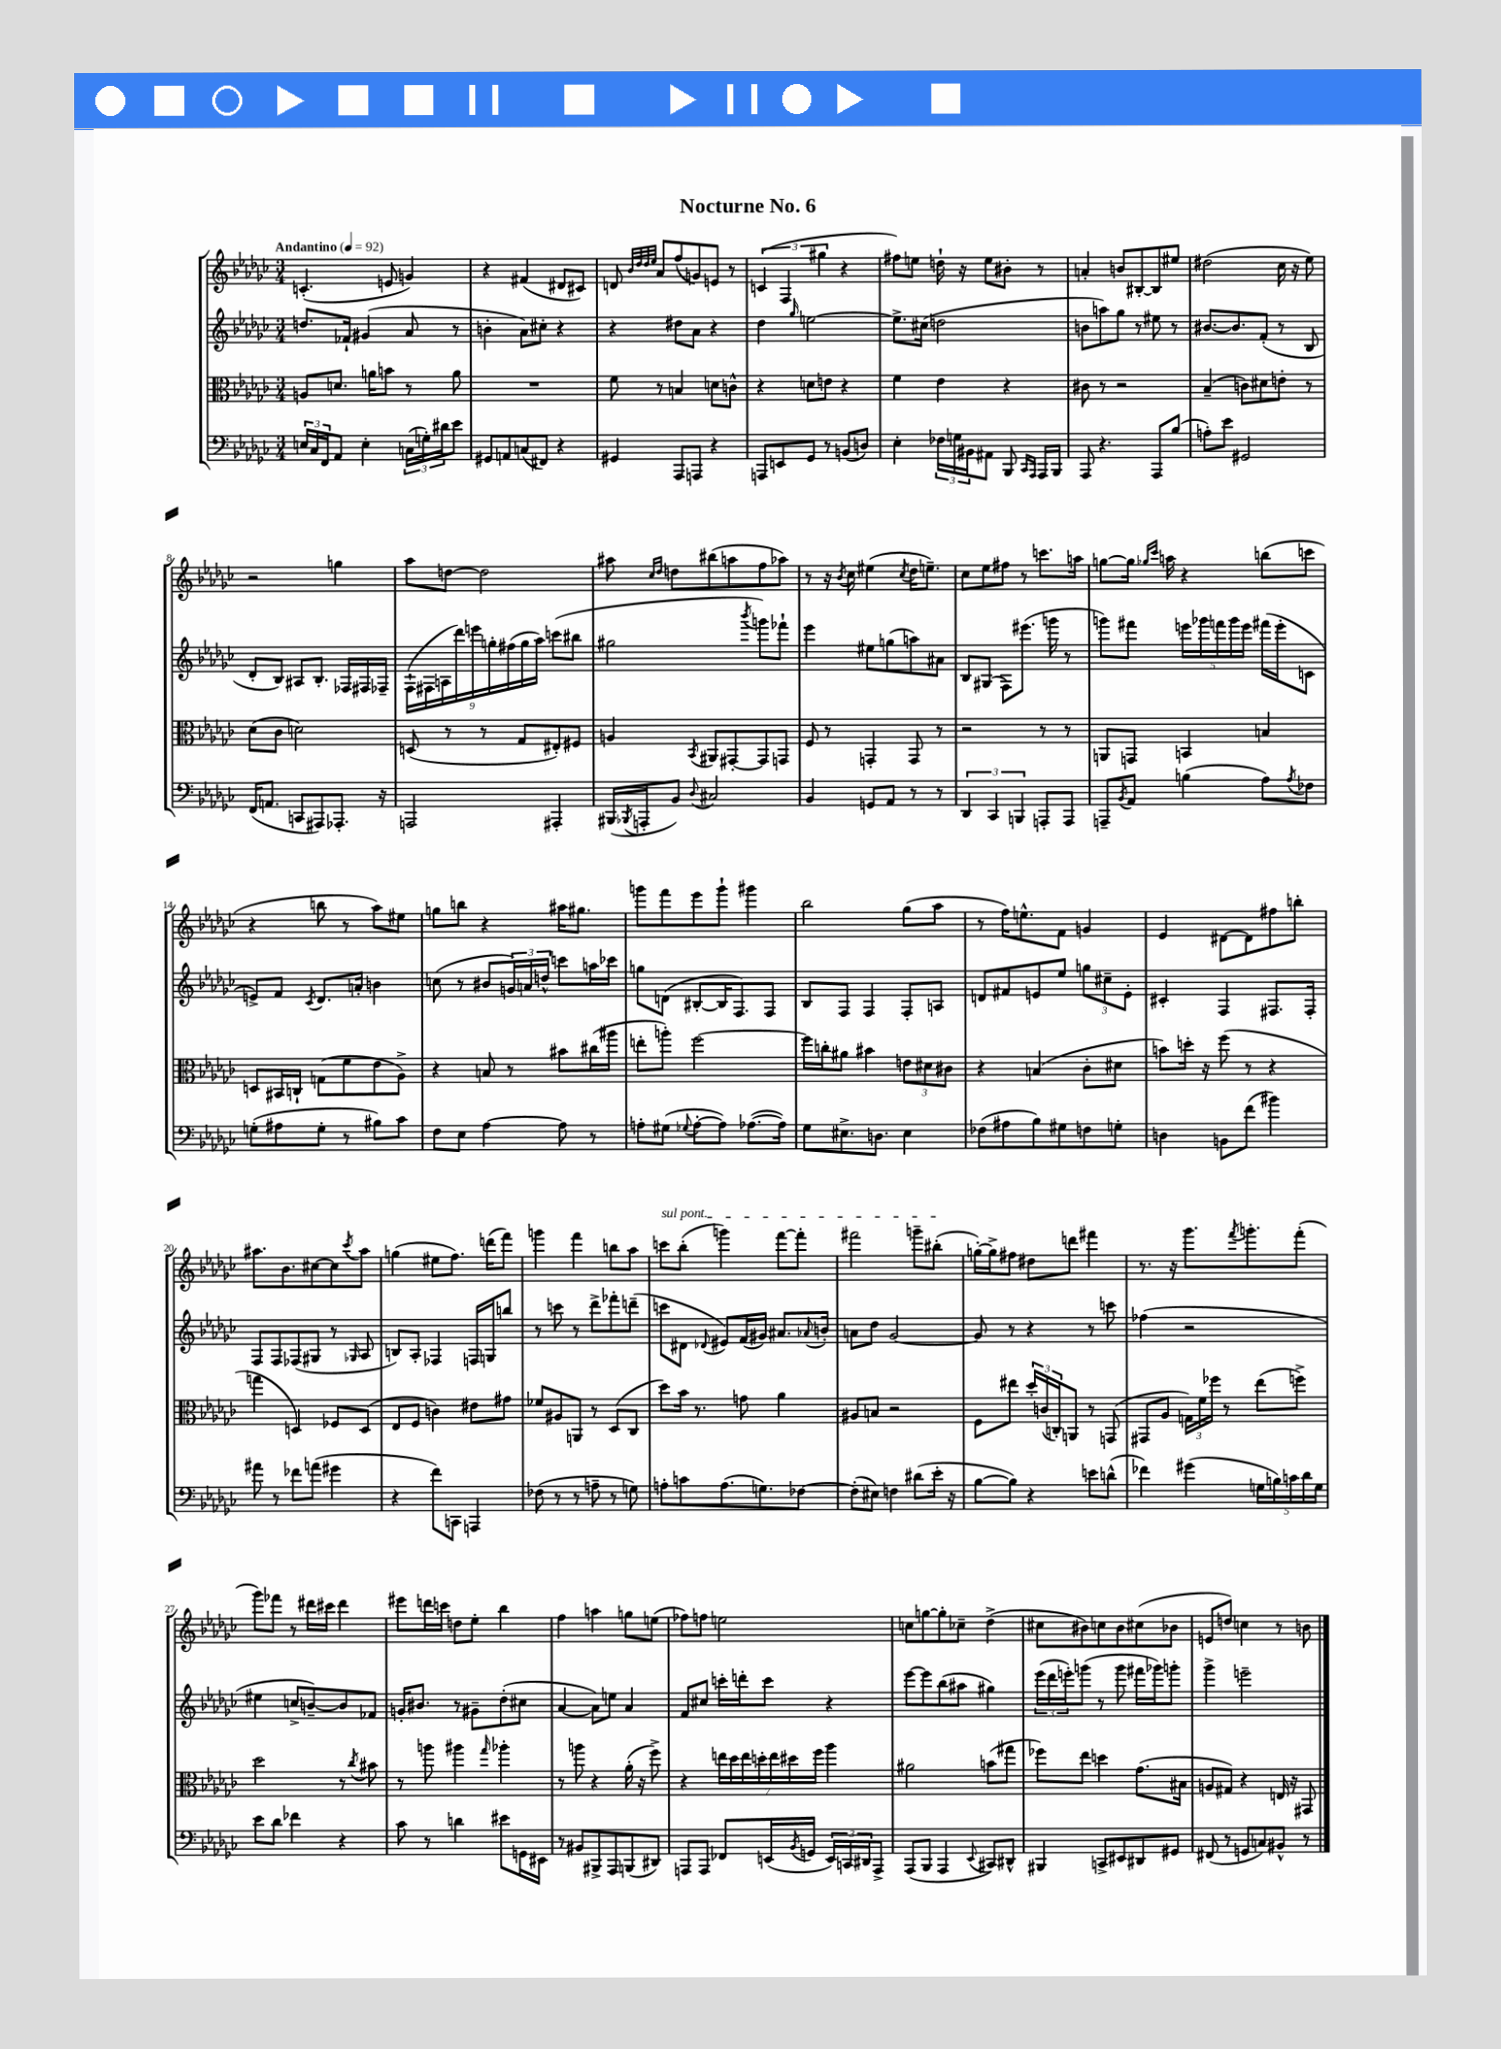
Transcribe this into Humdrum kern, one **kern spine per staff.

**kern	**kern	**kern	**kern
*part4	*part3	*part2	*part1
*staff4	*staff3	*staff2	*staff1
*clefF4	*clefC3	*clefG2	*clefG2
*k[b-e-a-d-g-c-]	*k[b-e-a-d-g-c-]	*k[b-e-a-d-g-c-]	*k[b-e-a-d-g-c-]
*M3/4	*M3/4	*M3/4	*M3/4
*MM92	*MM92	*MM92	*MM92
=1	=1	=1	=1
!	!	!	!LO:TX:a:B:t=Andantino
24En/LL	8An/L	8.ddn/L	(4.cn'/
24C-/	.	.	.
24FF/J	.	.	.
8AA-/J	8.dn/J	.	.
.	.	16f-X`/Jk	.
4E'\	.	(4g#X/	.
.	16an\KL	.	.
.	8bn\J	.	8en/
(24Cn\LL	8r	8a-/	4gn/)
24Gn'\)	.	.	.
24d#X\J	.	.	.
8e-\J	8a\	8r	.
=2	=2	=2	=2
8GG#X/L	2.r	4bn'\	4r
8AAn/	.	.	.
(8Cn/	.	8a-\L)	(4f#X/
8FF#X/J)	.	8cc#X'\J	.
4r	.	4r	8d#X/L
.	.	.	8c#X/J)
=3	=3	=3	=3
4GG#X/	8f\	4r	8dn/
.	.	.	32qqb-/LLL
.	.	.	32qqdd-/
.	.	.	32qqdd-/
.	.	.	32qqee-/JJJ
.	8r	.	8a-/L
8AAA-/L	4Bn/	8dd#X\L	(8ff/
8AAAn/J	.	8a-\J	8gn/)
4r	8dn\L	4r	8en/J
.	8cn^^\J	.	8r
=4	=4	=4	=4
8AAAn/L	4r	4dd-\	(6cn/
8EEn/	.	.	.
.	.	.	6F/
.	.	16qqgg-/	.
8GG-/J	8dn\L	[2een\	.
.	.	.	6gg#X\
8r	8en\J	.	.
(8BBn/L	4r	.	4r
8Dn/J)	.	.	.
=5	=5	=5	=5
4E-'\	4f\	8.ee^\L]	8ff#X\L)
.	.	.	8een\J
.	.	(16cc#X\Jk	.
24F-X\LL	4e-\	2ddn\	16ddn`\
24Gn\	.	.	.
.	.	.	16r
24BB#X\J	.	.	.
8AA#X\J	.	.	8ee\L
8BBB-/	4r	.	8b#X'\J
16qqCC-/LL	.	.	.
16qqAAA-/JJ	.	.	.
16AAA-/LL	.	.	8r
16BBB-/JJ	.	.	.
=6	=6	=6	=6
8AAA-/	8c#X\	8bn\L	4an'/
4.r	8r	8aan\)	.
.	2r	8gg-\J	8bn/L
.	.	8r	[8B#X'/
8AAA-/L	.	8ee#X\	8B#/]
(8B-/J	.	8r	8ee#X/J
=7	=7	=7	=7
8An'\L)	(4B-~/	[8.b#X/L	(2dd#X\
8e-\J	.	.	.
.	.	8.b#/]	.
2GG#X/	8cn\L)	.	.
.	8d#X\	(8f'/J	.
.	8en'\J	8r	16cc-\
.	.	.	16r
.	8r	8B-/	8ee-\)
!!LO:LB:g=z
=8	=8	=8	=8
(16FF/KL	(8d-\L	8d-'/L	2r
8.AAn/J	.	.	.
.	8c-\J	8B-/J)	.
8CCn/L	2dn\)	8A#X/L	.
8AAA#X/)	.	8.B-'/J	.
8.AAA-X'/J	.	.	4ggn\
.	.	16F-X/LL	.
.	.	16F#X/	.
16r	.	16F-X~/JJ	.
=9	=9	=9	=9
2AAAn/	(8Dn/	(18F`\LL	8aa-\L
.	.	18F#X\	.
.	.	18An\	.
.	8r	.	[8ddn\J
.	.	18ddd-\)	.
.	.	18eeen\	.
.	8r	.	2dd\]
.	.	18ggn'\	.
.	.	(18ff#X\	.
.	8G-/L	.	.
.	.	18gg\	.
.	.	18aa-\JJ)	.
4AAA#X'/	8E#X'/)	(8cccn\L	.
.	8F#X/J	8bb#X\J	.
=10	=10	=10	=10
(16BBB#X/LL	4An/	2gg#X\	8aa#X\
8qBBB-X/	.	.	.
16AAAn'/J	.	.	.
.	.	.	16qqcc-/LL
.	.	.	16qqdd-/JJ
8BB-/J)	.	.	8ddn\L
8qqD-/	8qBB-/	.	.
2C#X/	8AA#X/L	.	(8bb#X\
.	[8GG#X'/	.	8aan\
.	.	8qbbb-/	.
.	8GG#/]	8gggn\L)	8ff\
.	8GGn/J	8fff-X`\J	8aa-X\J)
=11	=11	=11	=11
4BB-/	8F/	4eee-\	8r
.	8r	.	16r
.	.	.	8qb-/
.	.	.	16cc-\
8GGn/L	4GGn'/	8ee#X\L	(4ee#X\
8AA-/J	.	(8ggn\	.
.	.	.	8qcc-/
8r	8GG/	8aan\)	16dd-\KL
.	.	.	8.een~\J)
8r	8r	8a#X\J	.
=12	=12	=12	=12
6DD-/	2r	8B-/L	8cc-\L
.	.	(8G#X/J	8ee-\
6CC-/	.	.	.
.	.	8F\L)	8ff#X\J
6BBBn/	.	.	.
.	.	(8.eee#X\J	8r
8AAAn'/L	8r	.	8.cccn\L
.	.	16gggn\	.
8AAA/J	8r	8r	.
.	.	.	16aan\Jk
=13	=13	=13	=13
8AAAn~/L	8AAn/L	8gggn\L)	[8ggn\L
8qBB-/	.	.	.
8AA-/J	8GGn/J	8fff#X\J	16gg\Jk]
.	.	.	16qqgg-X/LL
.	.	.	16qqccc-/JJ
.	.	.	16aan\
(4Bn\	4BBn/	20eeen\LL	4r
.	.	20ggg-X\	.
.	.	20fffn\	.
.	.	20ggg-\	.
.	.	20eee\JJ	.
8A-\L)	4Bn/	(16fff#X\LL	(8bbn\L
.	.	16eee'\J	.
8qA-/	.	.	.
8F-X\J	.	8cn\J	8cccn\J
!!LO:LB:g=z
=14	=14	=14	=14
(8Gn'\L	8Dn/L	8en^/L)	4r
8A#X\	16BB#X/L	8f/J	.
.	16Cn`/JJ	.	.
.	.	8qc-/	.
8G'\J	(8Gn\L	8.d-/L	8bbn\
8r	8f\	.	8r
.	.	16an'/Jk	.
8B#X\L)	8e-\	4bn\	8aa-\L)
8c-\J	8A-^\J)	.	8ee#X\J
=15	=15	=15	=15
8F\L	4r	(8ccn\	8ggn\L
8E-\J	.	8r	8bbn\J
[4A-\	8Bn/	8b#X/L	4r
.	8r	24gn/L)	.
.	.	24an/	.
.	.	24ddn^^/JJ	.
8A-\]	8b#X\L	8cccn\L	16aa#X\KL
.	.	.	8.gg#X\J
8r	(16cc#X\L	16aan\L	.
.	16aa#X\JJ	16ccc-X\JJ	.
=16	=16	=16	=16
8An'\L	8een'\L	8ggn\L	8gggn\L
(8G#X\J	8aan'\J)	(8dn\J	8fff\
8qqG-X/	.	.	.
[8A'\L	[2ff\	[8B#X'/L	8eee-\
8A\J])	.	16B#/K]	8ggg`\J
.	.	8.F/)	.
([8.A-X\L	.	.	4ggg#X\
.	.	8F/J	.
16A-\Jk])	.	.	.
=17	=17	=17	=17
8G-\L	16ff\LL]	8B-/L	2bb-\
.	16ccn'\J	.	.
8.E#X^\	8a#X\J	8F/J	.
.	4b#X\	4F/	.
8.Dn\J	.	.	.
4E#\	12en\L	8F'/L	(8gg-\L
.	12d#X\	.	.
.	.	8An/J	8aa-\J
.	12c#X\J	.	.
=18	=18	=18	=18
(8F-X\L	4r	8dn/L	8r
8A#X\	.	8f#X/	16ff\KL)
.	.	.	8.een^^\
8B-\)	(4Bn/	8en/	.
8G#X\	.	8ee-/J	8f\J
8Fn\	8c-'\L	12ggn\L	4gn/
.	.	12cc#X~\	.
8Gn'\J	8d#X\J	.	.
.	.	12e'\J	.
=19	=19	=19	=19
4Dn\	8bn\L)	4c#X'/	4e-/
.	16ddn'\Jk	.	.
.	16r	.	.
8BBn\L	(8ff\	4F/	[8d#X\L
(8f\J	8r	.	8d#\]
4b#X\)	4r	8.F#X/L	8ff#X\
.	.	.	8bbn'\J
.	.	16F#'/Jk	.
!!LO:LB:g=z
=20	=20	=20	=20
8a#X\	4ggn\	8F/L	8.aa#X\L
8r	.	8F/	.
.	.	.	8.b-\
8f-X\L	4Dn/)	(8F-X/	.
(8an\J	.	8G#X/J	[8cc#X\
4g#X\	8F-X/L	8r	8cc#\]
.	.	16qqG-X/	8qccc-/
.	(8D/J	8A-/	8aa#\J
=21	=21	=21	=21
4r	8E-/L	8Bn/L)	(4ggn\
.	8F/J	8A-'/J	.
8f\L)	4cn\)	4F-X/	8ee#X\L
8CCn\J	.	.	8.ff\J)
4AAAn/	8e#X\L	16Fn/LL	.
.	.	16Gn/J	(16dddn\KL
.	8g#X\J	8bbn/J	8fff\J)
=22	=22	=22	=22
(8F-X\	8f-X/L	8r	4gggn\
8r	8A#X/	8cccn\	.
8r	8AAn/J	8r	4fff\
8An~\	8r	8ddd-^\L	.
8r	(8D-/L	8fff-X'\	8bbn\L
8Gn\)	8C-/J	(8dddn~\J	8aa-\J
=23	=23	=23	=23
!	!	!	!LO:TX:a:i:t=sul pont.
8An'\L	8dd-\L)	8cccn\L	8cccn\L
8cn\	16b-\Jk	8d#X\J	(8bb-'\J
.	8.r	.	.
.	.	8qqd-X/	.
(8.A\	.	8e#X/L)	4gggn\)
.	8gn\	(16f/L	.
8.Gn\)	.	16g#X/JJ)	.
.	4a-\	8.a#X/L	[8fff\L
[8F-X\J	.	.	8fff'\J]
.	.	8qqa-X/	.
.	.	16bn'/Jk	.
=24	=24	=24	=24
(8F-'\L]	8A#X/L	8an\L	2fff#X\
8E#X\J)	8Bn/J	8dd-\J	.
4Fn\	2r	[2g-/	.
(8d#X\L	.	.	8gggn~\L
16e-'\Jk	.	.	(8bb#X'\J
16r	.	.	.
=25	=25	=25	=25
[8B-\L	8F\L	8g-/]	[16ggn'\LL)
.	.	.	16gg^\J]
8B-\J])	8ee#X\J	8r	8ff#X\J
4r	24dd-'/LL	4r	8dd#X\L
.	(24cn/	.	.
.	24Cn'/J)	.	.
.	8AAn/J	.	8dddn\J
8en\L	8r	8r	4fff#X\
(8dn^^\J	(8GGn/	8cccn\	.
=26	=26	=26	=26
4f-X\)	8GG#X/L	(4ff-X\	8.r
.	8A-/J	.	.
.	.	.	16r
(4g#X\	24Gn\LL)	2r	8.ggg-\L
.	24f\	.	.
.	24ff-X\JJ	.	.
.	8r	.	.
.	.	.	8qfff/
.	.	.	8.gggn'\
20Gn\LL	(8ee-\L	.	.
20Bn\)	.	.	.
20cn\	.	.	.
.	8ffn^\J)	.	(8fff'\J
20d-\	.	.	.
20G\JJ	.	.	.
!!LO:LB:g=z
=27	=27	=27	=27
8e-\L	2dd-\	4ee#X\	8ggg-\L)
8d-\J	.	.	8fff-X\J
4f-X\	.	8ccn^/L	8r
.	.	[8bn~/)	16ddd#X\LL
.	.	.	16ccc#X\JJ
4r	8r	8b/]	4ddd#\
.	8qcc-/	.	.
.	8b#X\	8f-X/J	.
=28	=28	=28	=28
8c-\	8r	16gn'/KL	8eee#X\L
.	.	8.b#X/J	.
8r	8aan\	.	16dddn\L
.	.	.	16cccn\JJ
4dn\	4aa#X\	8r	8ddn\L
.	.	8g#X~\L	8ee-'\J
.	16qqgg-/	.	.
8e#X\L	4aa-X'\	(8dd-'\	4bb-\
16GGn\L	.	8cc#X\J	.
16EE#X\JJ	.	.	.
=29	=29	=29	=29
8r	8r	[4a-/	4ff\
8BB#X/L	8aan\	.	.
8BBB#X^/	4r	8a-\L])	4aan\
8AAA-/	.	8een\J	.
(8BBBn/	(16a-'\	4a-/	8ggn\L
.	16r	.	.
8DD#X/J)	8ff^\)	.	(8een\J
=30	=30	=30	=30
8AAAn/L	4r	8f/L	8ff-X\L)
8AAA/J	.	8cc#X/J	8ffn\J
8FF-X/L	28een\LL	16cccn'\LL	2een\
.	28dd-\	.	.
.	.	16dddn'\J	.
.	28ee\	.	.
.	28ddn'\	.	.
(16EEn/L	.	8ccc\J	.
.	28ee\	.	.
.	28dd#X\	.	.
8qBB-/	.	.	.
16GGn/JJ	.	.	.
.	28ff\JJ	.	.
24EE/LL)	4aa-\	4r	.
24CCn/	.	.	.
24DD#X/J	.	.	.
8AAA^/J	.	.	.
=31	=31	=31	=31
(8AAA-/L	2a#X\	[8eee-\L	8ccn\L
8BBB-/J	.	8eee-\]	[8ggn\
4AAA-/	.	(8bb-\	8gg'\]
.	.	8aa#X\J	8cc-X~\J
8qqEE-/	.	.	.
8CC#X/L)	(8bn\L	4gg#X\)	(4dd-^\
8DD#X^^/J	8gg#X\J	.	.
=32	=32	=32	=32
4BBB#X/	8ff-X\L)	(24eee-\LL	8cc#X\L
.	.	24ddd-\	.
.	.	24eeen'\J)	.
.	8ee-\J	(8gggn\J	8b#X\)
8CCn^/L	4ddn\	8r	8ccn\
8EE#X/	.	8ggg\	8b#\
8DD#X/	(8.g-\L	16fff#X\LL	(8cc#X\
.	.	16ggg-X\J)	.
8GG#X/J	.	8gggn'\J	8b-X\J
.	16B#X\Jk	.	.
=33	=33	=33	=33
(8FF#X/	8An/L	4ggg-^\	8en/L
8r	8G#X/J)	.	8ddn/J)
8GGn/L	4r	2eeen~\	4ccn\
8Cn/)	.	.	.
8BB#X^^/J	16En/	.	8r
.	16r	.	.
8r	8GG#X/	.	8bn\
==	==	==	==
*-	*-	*-	*-
